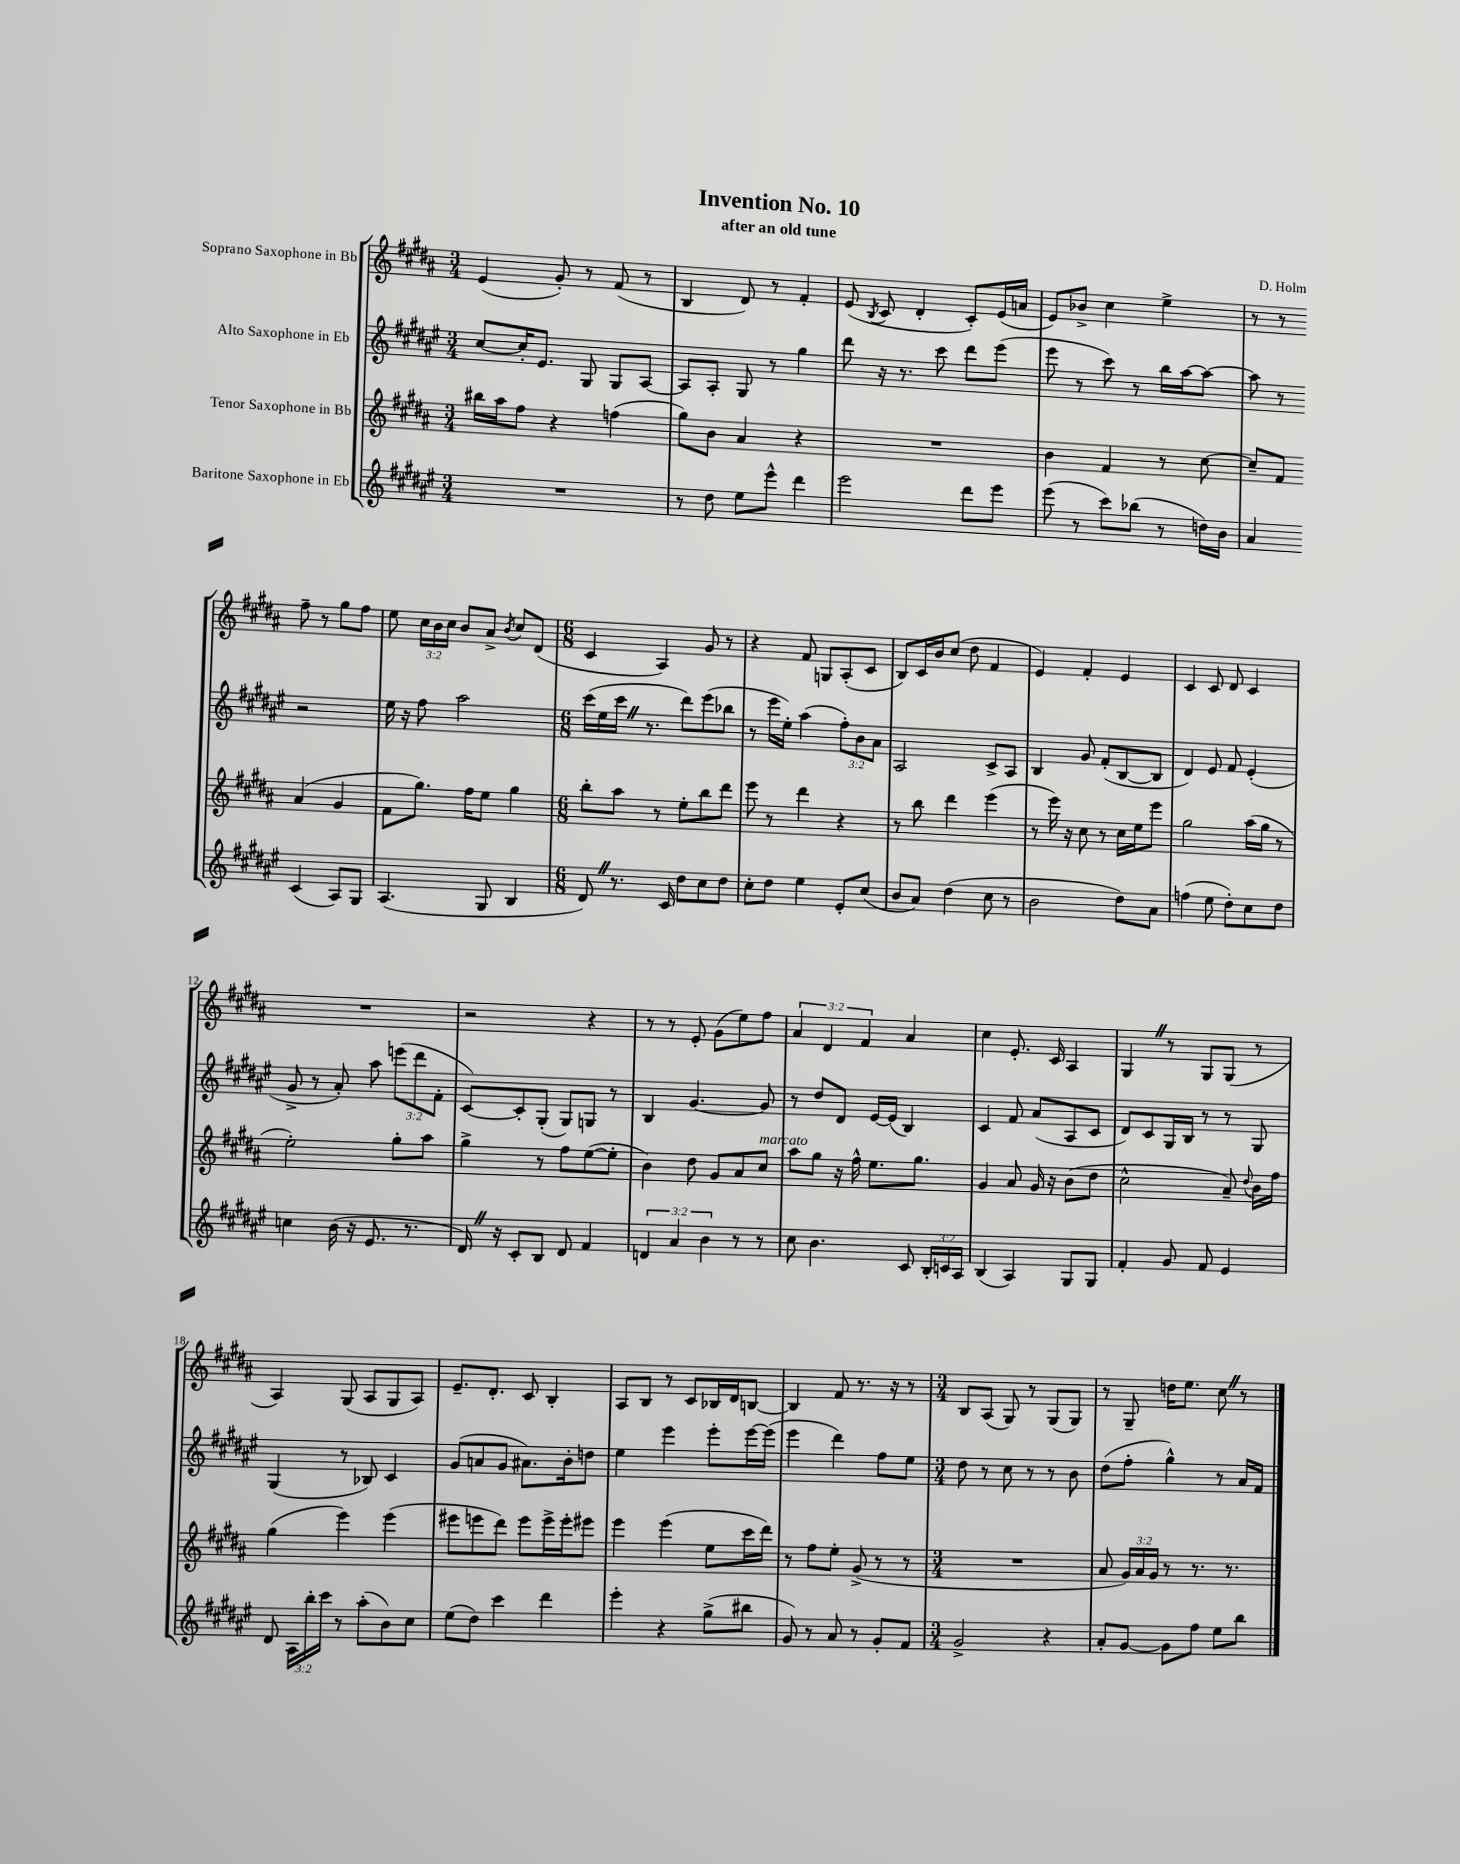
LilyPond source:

\header { title = "Invention No. 10" composer = "D. Holm" subtitle = "after an old tune" }
<<
\new StaffGroup <<
\new Staff = "s0" \with { instrumentName = "Soprano Saxophone in Bb" } {
    \clef treble \key b \major \numericTimeSignature \time 3/4 \override Staff.TupletNumber.text = #tuplet-number::calc-fraction-text
    \autoBeamOff e'4( gis'8-.) r8 fis'8( r8 |
    b4 dis'8) r8 fis'4-. |
    e'8( \acciaccatura { b8 } cis'8 dis'4-. cis'8[-.) e'16( a'16] |
    e'8[) bes'8]-> cis''4 e''4-> |
    r8 r8 fis''8-- r8 gis''8[ fis''8] |
    e''8 \tuplet 3/2 { cis''16[ b'16 cis''16] } b'8[ ais'8]-> \acciaccatura { b'8 } cis''8[ dis'8]( |
    \numericTimeSignature \time 6/8 cis'4 ais4) gis'8 r8 |
    r4 fis'8 g8[ ais8-.( cis'8] |
    b8[) cis'16 b'16 cis''8]( dis''8 fis'4 |
    e'4) fis'4-. e'4 |
    cis'4 cis'8 dis'8 cis'4 |
    R2. |
    r2 r4 |
    r8 r8 e'8-. gis'8[( e''8) fis''8] |
    \tuplet 3/2 { ais'4 dis'4 fis'4 } ais'4 |
    cis''4 e'8.-. cis'16 ais4 |
    gis4 \once \override BreathingSign.text = \markup { \musicglyph "scripts.caesura.straight" } \breathe r8 gis8[ gis8]( r8 |
    ais4) gis8( ais8[ gis8 ais8]) |
    e'8.[-- dis'8.]-. cis'8 b4-. |
    ais8[ b8] r8 cis'8[ bes16 dis'16 b8]~ |
    b4 fis'8 r8. r16 r8 |
    \numericTimeSignature \time 3/4 b8[ ais8]( gis8) r8 gis8[( gis8]) |
    r8 gis8-- d''16[ e''8.] cis''8 \once \override BreathingSign.text = \markup { \musicglyph "scripts.caesura.straight" } \breathe r8 \bar "|." |
}
\new Staff = "s1" \with { instrumentName = "Alto Saxophone in Eb" } {
    \clef treble \key fis \major \numericTimeSignature \time 3/4 \override Staff.TupletNumber.text = #tuplet-number::calc-fraction-text
    \autoBeamOff cis''8[~ cis''16-. eis'8.] gis8 gis8[ ais8]~ |
    ais8[ ais8]-. gis8 r8 gis''4 |
    dis'''8 r16 r8. cis'''8 dis'''8[ eis'''8]( |
    eis'''8 r8 cis'''8) r8 b''16[ ais''16~ ais''8]~ |
    ais''8 r8 r2 |
    eis''16 r16 fis''8 ais''2 |
    \numericTimeSignature \time 6/8 cis'''16[( eis''16 cis'''16] \once \override BreathingSign.text = \markup { \musicglyph "scripts.caesura.straight" } \breathe r8. dis'''8[) eis'''8( bes''8] |
    r8 eis'''16[ eis''16]-.) ais''4( \tuplet 3/2 { fis''8[-.) b'8 ais'8] } |
    ais2 cis'8[-> ais8] |
    b4 gis'8 fis'8[-.( b8~ b8] |
    dis'4) eis'8 fis'8 eis'4-.( |
    gis'8-> r8 ais'8-.) ais''8 \tuplet 3/2 { e'''8[( dis'''8 fis'8]-. } |
    cis'8[~) cis'8-. gis8]-.( gis8[) g8] r8 |
    b4 gis'4.~ gis'8 |
    r8 dis''8[ dis'8] eis'16[~ eis'16]( b4) |
    cis'4 fis'8 ais'8[( ais8 cis'8] |
    dis'8[) cis'8 gis16 b16] r8 r8 gis8 |
    gis4( r8 bes8) cis'4 |
    gis'8[( a'8 gis'8] ais'8.[) b'16-. d''8] |
    eis''4 eis'''4 eis'''8[-. eis'''16~ eis'''16]( |
    eis'''4 dis'''4) fis''8[ eis''8] |
    \numericTimeSignature \time 3/4 dis''8 r8 cis''8 r8 r8 b'8 |
    dis''8[( fis''8]-. gis''4-^) r8 ais'16[ fis'16] \bar "|." |
}
\new Staff = "s2" \with { instrumentName = "Tenor Saxophone in Bb" } {
    \clef treble \key b \major \numericTimeSignature \time 3/4 \override Staff.TupletNumber.text = #tuplet-number::calc-fraction-text
    \autoBeamOff bis''16[ ais''16 fis''8] r4 f''4( |
    gis''8[) b'8] ais'4 r4 |
    R2. |
    b'4 fis'4 r8 cis''8~ |
    cis''8[-- fis'8] ais'4( gis'4 |
    fis'8[ gis''8.]) fis''16[ e''8] gis''4 |
    \numericTimeSignature \time 6/8 b''8[-. ais''8] r8 e''8[-. b''8 dis'''8] |
    e'''8 r8 dis'''4 r4 |
    r8 b''8 dis'''4 e'''4( |
    r8 e'''16) r16 cis''8 r8 cis''16[ e''16 e'''8] |
    gis''2 ais''16[( gis''16] r8 |
    e''2-.) gis''8[-. ais''8] |
    gis''4-> r8 fis''8[ e''8~( e''8]-. |
    b'4) dis''8 gis'8[ ais'8 cis''8]^\markup { \italic "marcato" } |
    ais''8[ gis''8] r16 fis''16-^ e''8.[ gis''8.] |
    gis'4 ais'8 gis'16 r16 b'8[( dis''8] |
    cis''2-^ ais'8--) \appoggiatura { dis''8 } b'16[ fis''16] |
    gis''4( e'''4) e'''4( |
    eis'''8[ e'''8 dis'''8]) e'''8[ e'''16-> e'''16-. eis'''8] |
    e'''4 e'''4( e''8[ cis'''16 dis'''16]) |
    r8 fis''8[ e''8]-. gis'8->( r8 r8 |
    \numericTimeSignature \time 3/4 R2. |
    ais'8 \tuplet 3/2 { gis'16[) ais'16 gis'16] } r8 r8. r8. \bar "|." |
}
\new Staff = "s3" \with { instrumentName = "Baritone Saxophone in Eb" } {
    \clef treble \key fis \major \numericTimeSignature \time 3/4 \override Staff.TupletNumber.text = #tuplet-number::calc-fraction-text
    \autoBeamOff R2. |
    r8 dis''8 eis''8[ eis'''8]-^ dis'''4 |
    eis'''2 dis'''8[ eis'''8] |
    eis'''8( r8 cis'''8[) bes''8]( r8 d''16[) b'16] |
    ais'4 cis'4( ais8[) gis8] |
    ais4.( gis8 b4 |
    \numericTimeSignature \time 6/8 dis'8) \once \override BreathingSign.text = \markup { \musicglyph "scripts.caesura.straight" } \breathe r8. cis'16 dis''8[ cis''8 dis''8] |
    cis''8[-. dis''8] eis''4 eis'8[-. cis''8]( |
    b'8[ ais'8]) dis''4( cis''8 r8 |
    b'2 dis''8[) ais'8] |
    f''4( eis''8 dis''8[-.) cis''8 dis''8] |
    c''4 b'16( r16 eis'8. r8. |
    dis'16) \once \override BreathingSign.text = \markup { \musicglyph "scripts.caesura.straight" } \breathe r16 cis'8[-. b8] dis'8 fis'4 |
    \tuplet 3/2 { d'4 ais'4 b'4 } r8 r8 |
    cis''8 b'4. cis'8 \tuplet 3/2 { b16[-. c'16 ais16] } |
    b4( ais4) gis8[ gis8] |
    fis'4-. gis'8 fis'8 eis'4 |
    dis'8 \tuplet 3/2 { ais16[ b''16-. cis'''16] } r8 ais''8[-.( b'8) cis''8] |
    eis''8[( dis''8]) cis'''4 dis'''4 |
    eis'''4-. r4 gis''8[->( bis''8] |
    gis'8) r8 ais'8 r8 gis'8[-. fis'8] |
    \numericTimeSignature \time 3/4 gis'2-> r4 |
    ais'8[-. gis'8]~ gis'8[ fis''8] eis''8[ b''8] \bar "|." |
}
>>
>>
